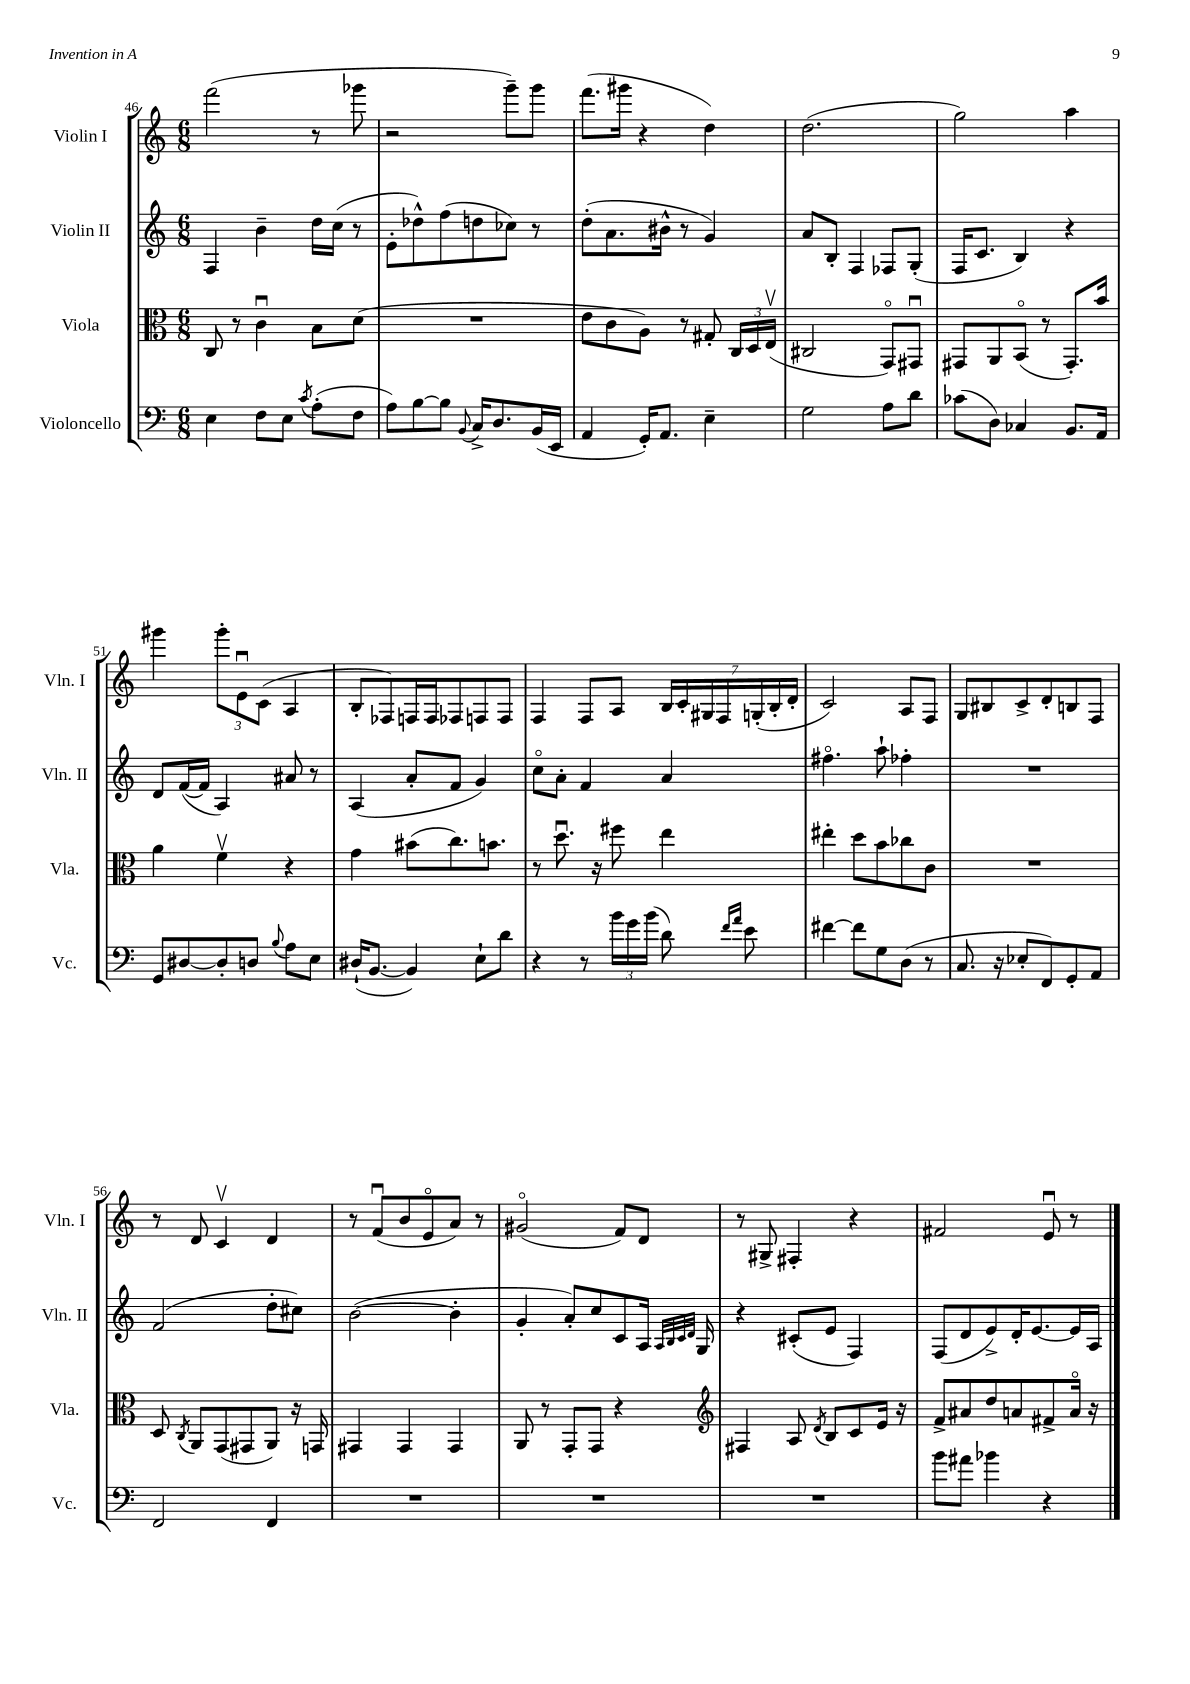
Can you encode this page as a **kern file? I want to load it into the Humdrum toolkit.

**kern	**kern	**kern	**kern
*staff4	*staff3	*staff2	*staff1
*clefF4	*clefC3	*clefG2	*clefG2
*k[]	*k[]	*k[]	*k[]
*M6/8	*M6/8	*M6/8	*M6/8
4E	8C	4F	(2fff
.	8r	.	.
8F	4cu	4b~	.
8E	.	.	.
8qc	.	.	.
(8A'	8B	16dd	8r
.	.	(16cc	.
8F	(8d	8r	8ggg-
=	=	=	=
8A)	2.r	8e'	2r
[8B	.	8dd-^^)	.
8B]	.	(8ff	.
8qqBB	.	.	.
16C^	.	8dd	.
8.D	.	.	.
.	.	8cc-)	8ggg~)
(16BB	.	8r	8ggg
16EE	.	.	.
=	=	=	=
4AA	8e	(8dd'	(8.fff
.	8c	8.a	.
.	.	.	16ggg#
16GG')	8A)	.	4r
8.AA	.	16b#^^	.
.	8r	8r	.
4E~	8G#'	4g)	4dd)
.	24C	.	.
.	24D	.	.
.	(24Ev	.	.
=	=	=	=
2G	2C#	8a	(2.dd
.	.	8B'	.
.	.	4F	.
8A	8GGo)	8F-	.
8d	8GG#u	(8G'	.
=	=	=	=
(8c-	8GG#	16F	2gg)
.	.	8.c	.
8D)	8AA	.	.
4C-	(8BBo	4B)	.
.	8r	.	.
8.BB	8.GG#')	4r	4aa
16AA	16b	.	.
=	=	=	=
8GG	4a	8d	4ggg#
[8D#	.	([16f	.
.	.	16f]	.
8D#']	4fv	4A)	12ggg#'
.	.	.	12eu
8D	.	.	.
.	.	.	(12c
8qqB	.	.	.
8A	4r	8a#	4A
8E	.	8r	.
=	=	=	=
(16D#`	4g	(4A	8B'
[8.BB	.	.	.
.	.	.	8F-)
4BB])	(8b#	8a'	16F
.	.	.	16F
.	8.cc)	8f	8F-
8E`	.	4g)	8F
.	8.b	.	.
8d	.	.	8F
=	=	=	=
4r	8r	8cco	4F
.	8.ddu	8a'	.
8r	.	4f	8F
.	16r	.	.
24b	8ff#	.	8A
24g	.	.	.
(24b	.	.	.
8d)	4ee	4a	28B
.	.	.	28c'
.	.	.	28G#
.	.	.	28F
16qqf	.	.	.
16qqa	.	.	.
8e	.	.	.
.	.	.	(28G'
.	.	.	28B'
.	.	.	28d'
=	=	=	=
[4f#	4ee#'	4.ff#o	2c)
8f#]	8dd	.	.
8G	8b	8aa`	.
(8D	8cc-	4ff-'	8A
8r	8c	.	8F
=	=	=	=
8.C	2.r	2.r	8G
.	.	.	8B#
16r	.	.	.
8E-'	.	.	8c^
8FF)	.	.	8d'
8GG'	.	.	8B
8AA	.	.	8F
=	=	=	=
2FF	8D	(2f	8r
.	8qC	.	.
.	8AA	.	8d
.	(8GG	.	4cv
.	8GG#	.	.
4FF	8AA)	8dd'	4d
.	16r	8cc#)	.
.	16GG	.	.
=	=	=	=
2.r	4GG#	([2b	8r
.	.	.	(8fu
.	4GG#	.	8b
.	.	.	8eo
.	4GG#	4b']	8a)
.	.	.	8r
=	=	=	=
2.r	8AA	4g'	(2g#o
.	8r	.	.
.	8GG'	8a')	.
.	8GG	8cc	.
.	4r	8c	8f)
.	.	16A	8d
.	.	32qqA	.
.	.	32qqB	.
.	.	32qqc	.
.	.	32qqd	.
.	.	16G	.
=	=	=	=
*	*clefG2	*	*
2.r	4F#	4r	8r
.	.	.	8G#^
.	8A	(8c#'	4F#'
.	8qd	.	.
.	8B	8e	.
.	8c	4F)	4r
.	16e	.	.
.	16r	.	.
=	=	=	=
8b	8f^	(8F	2f#
8a#	8a#	8d	.
4b-	8dd	8e^)	.
.	8a	16d'	.
.	.	[8.e	.
4r	8f#^	.	8eu
.	16ao	16e]	8r
.	16r	16A	.
==	==	==	==
*-	*-	*-	*-
